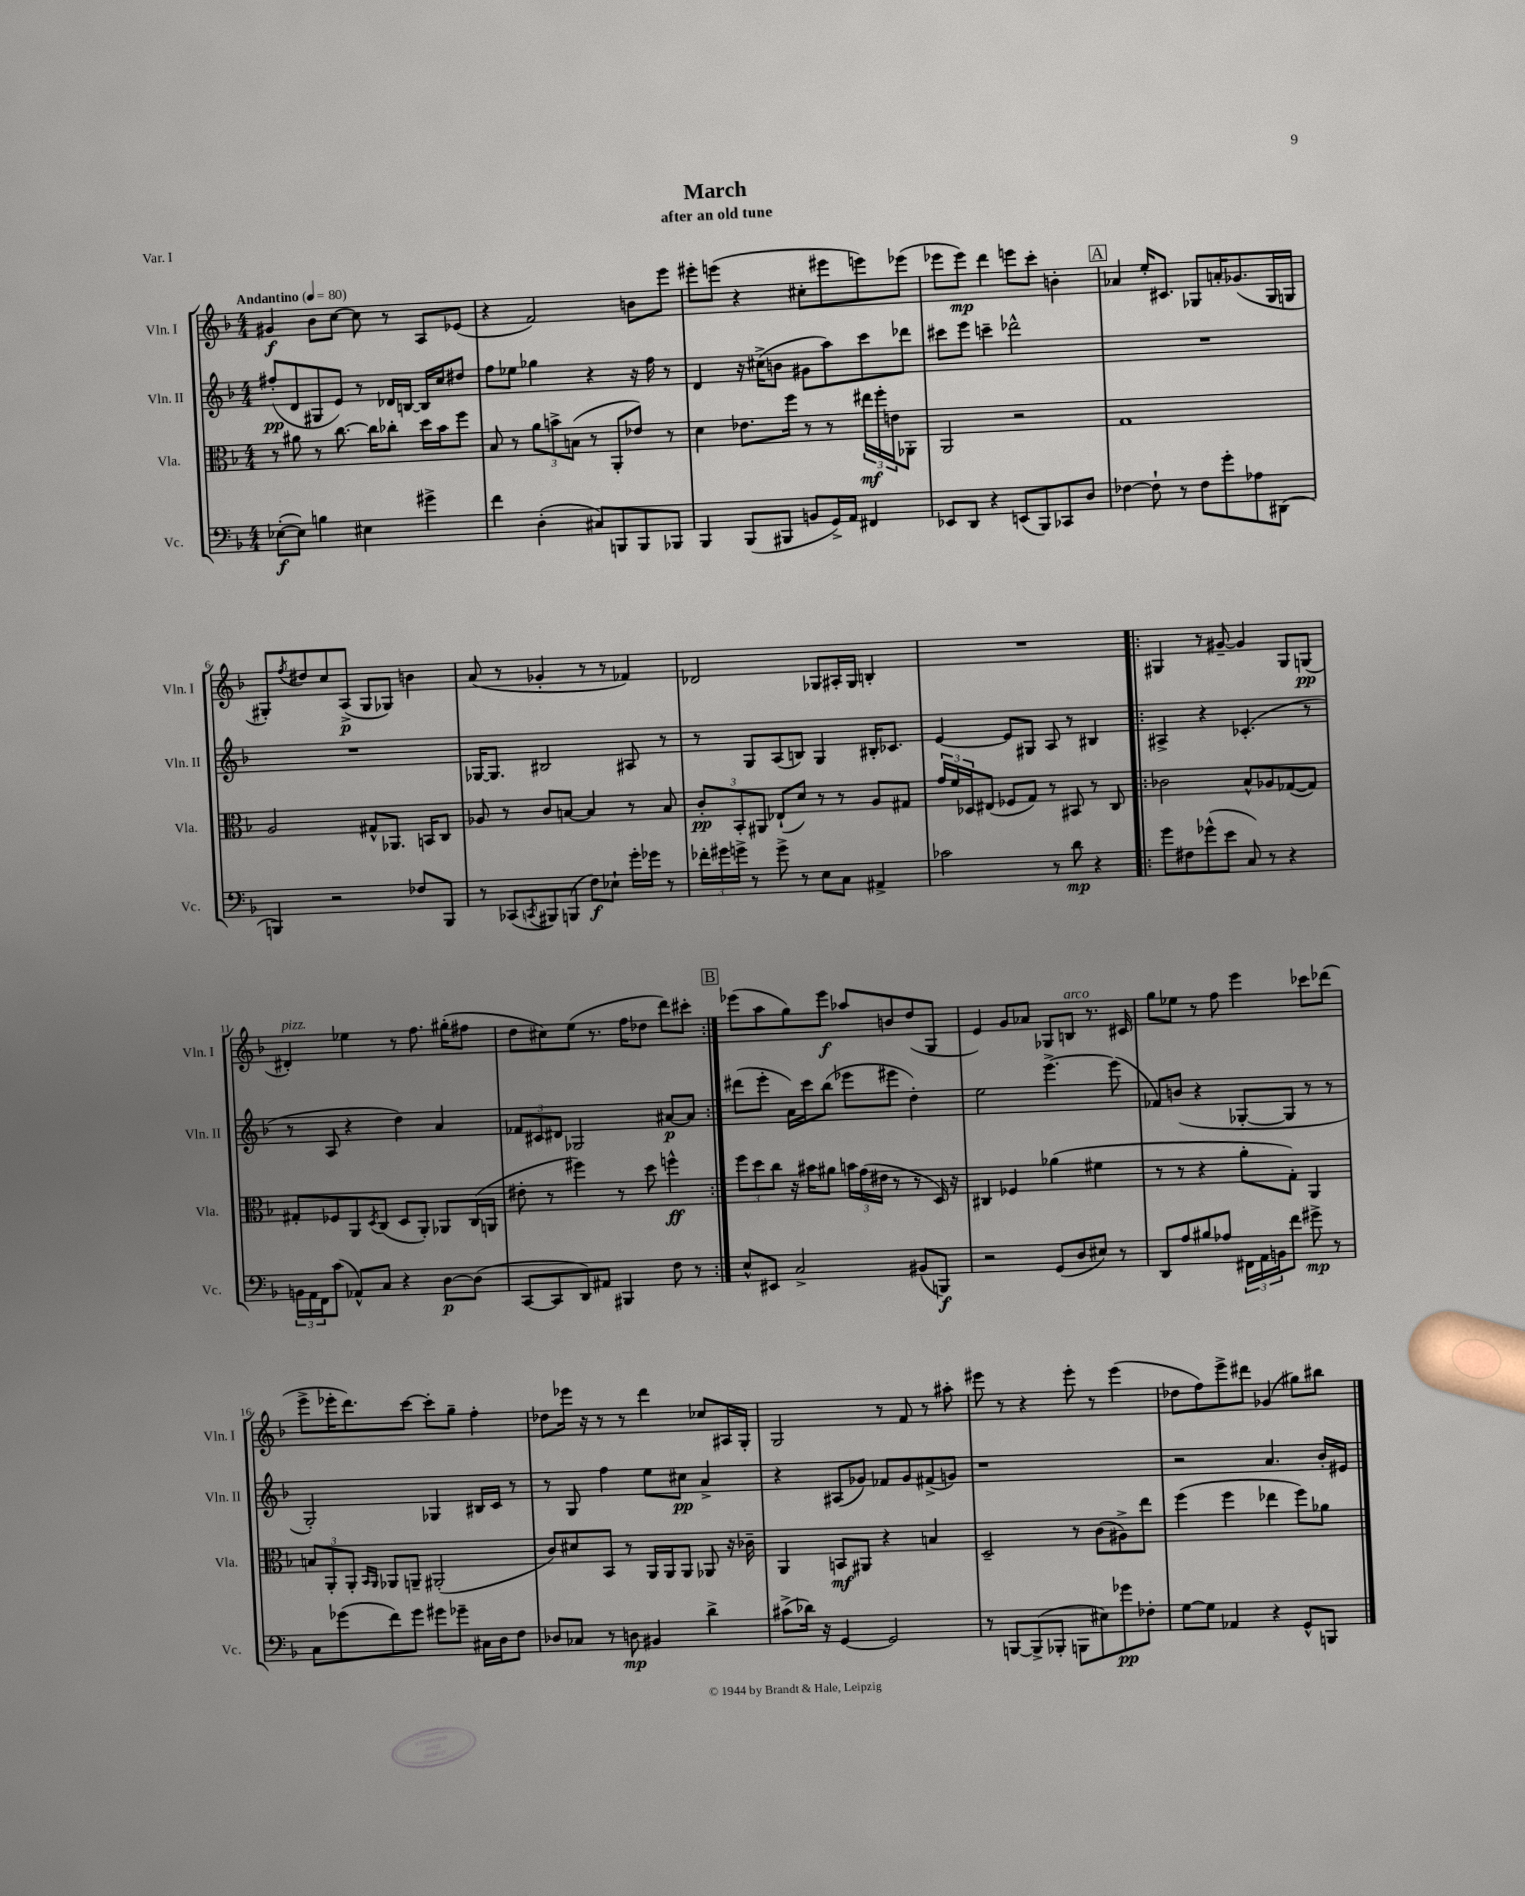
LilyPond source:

\header { title = "March" subtitle = "after an old tune" piece = "Var. I" }
<<
\new StaffGroup <<
\new Staff = "s0" \with { instrumentName = "Vln. I" shortInstrumentName = "Vln. I" } {
    \clef treble \key f \major \numericTimeSignature \time 4/4 \tempo "Andantino" 4 = 80
    gis'4\f bes'8 c''8~ c''8 r8 a8 ees'8( |
    r4 f'2) b'8 e'''8 |
    eis'''8-. e'''8( r4 cis''8-. eis'''8 e'''8) ees'''8( |
    ees'''8 ees'''8\mp) d'''4 e'''8 c'''8-. b'4-. |
    \mark \markup { \box "A" } aes'4 e''16-. cis'8. ges8 a'16-. ges'8.( ges16 g16 |
    gis8-.) \acciaccatura { f''8 } dis''8 c''8 a8->\p( gis8 ges8) b'4 |
    a'8( r8 ges'4-. r8 r8 fes'4) |
    des'2 ges8 ais16-. ges16 b4-. |
    R1 |
    \repeat volta 2 { gis4 r8 gis'8~-- gis'4 gis8 g8\pp( |
    dis'4-.^\markup { \italic "pizz." }) ees''4 r8 f''8. gis''16-.( fis''8 |
    d''8 cis''8) e''8( r8. f''16 des''8 d'''8) cis'''8-. | }
    \mark \markup { \box "B" } ees'''8( a''8 g''8) ees'''8\f aes''8 b'8 d''8( g8 |
    e'4) g'8 aes'8 ges8 b8^\markup { \italic "arco" } r8. cis'16 |
    g''8 ees''8 r8 f''8 e'''4 ces'''8 des'''8( |
    e'''8-> ees'''16-. d'''8.) c'''8~ c'''8-. g''8-- f''4-. |
    des''8 ees'''16 r16 r8 r8 d'''4 ces''8 ais16 g16-. |
    g2 r8 f'8 r8 ais''8-. |
    eis'''8 r8 r4 eis'''8-. r8 eis'''4( |
    des''8 f''8) e'''8-> dis'''8 ges'4( gis''8) bis''8 \bar "|." |
}
\new Staff = "s1" \with { instrumentName = "Vln. II" shortInstrumentName = "Vln. II" } {
    \clef treble \key f \major \numericTimeSignature \time 4/4
    fis''8-.\pp( d'8 gis8 e'8) r8 des'16 b16~ b16 c''16 dis''8 |
    f''8 ees''8 ges''4 r4 r16 f''16 r8 |
    d'4 r16 cis''16->( b'8 gis'8 a''8) c'''8 des'''8 |
    cis'''8 e'''8 c'''4-- des'''2-^ |
    \mark \markup { \box "A" } R1 |
    R1 |
    ges16~ ges8. bis2 ais8 r8 |
    r8 g8 a8( b8) g4 bis16-. ces'8. |
    e'4~ e'8 gis8 a8 r8 bis4 |
    \repeat volta 2 { ais4-> r4 ces'4.-.( r8 |
    r8 a8 r4 d''4) a'4 |
    \tuplet 3/2 { fes'8 cis'8 dis'8 } ges2 ais'8~\p ais'8 | }
    \mark \markup { \box "B" } dis'''8( e'''8-. a'16) c'''16 bes''8( ees'''8 eis'''8 d''4-.) |
    e''2 e'''4.~-> e'''8( |
    fes'8) b'8( r4 ges8~-. ges8 r8 r8 |
    g2-.) ges4 bis16 c'16 r8 |
    r8 g8 f''4 e''8 cis''8\pp a'4-> |
    r4 ais8( ges'8) fes'8 ges'8 fis'8->( g'8) |
    r1 |
    r2 a'4. bes'16-. eis'16 \bar "|." |
}
\new Staff = "s2" \with { instrumentName = "Vla." shortInstrumentName = "Vla." } {
    \clef alto \key f \major \numericTimeSignature \time 4/4
    r8 ais'8 r8 c''8.~ c''16 ces''8-. d''16 bes'16 f''8 |
    bes8 r8 \tuplet 3/2 { a'8 b'8-> b8( } r8 a,8-. ees'8) r8 |
    d'4 ees'8. f''16 r8 r8 \tuplet 3/2 { eis''16\mf f''16-. e'16 } aes,8-. |
    a,2 r2 |
    \mark \markup { \box "A" } g1 |
    a2 gis8-^ aes,8. b,16 c8 |
    aes8 r8 c'8 b8~ b4 r8 b8 |
    \tuplet 3/2 { c'8-.\pp bes,8-. ais,8 } ees8-!( d'8) r8 r8 a8 gis8 |
    \tuplet 3/2 { g'16 f'16 des16 } eis8( fes8 g8) r8 bis,8 r8 c8 |
    \repeat volta 2 { ces'2 bes8-^ aes8 ges8~( ges8) |
    gis8-. fes8 a,8 \acciaccatura { d8 } c8( d8 a,8-.) aes,8 c16( a,16 |
    eis'8-. r8 fis''4) r8 d''8 f''4-^\ff | }
    \mark \markup { \box "B" } \tuplet 3/2 { f''8 d''8 c''8 } r16 bis'16 ais'8 \tuplet 3/2 { b'16 g'16( eis'16 } r8 r8 d16) r16 |
    cis4 fes4 aes'4( fis'4 |
    r8 r8 r4 a'8-. g8-.) a,4 |
    \tuplet 3/2 { b8 a,8-. a,8-. } \grace { bes,16 a,16 } aes,8 a,8-- ais,2-.( |
    c'8) dis'8 bes,8 r8 a,16 a,16 a,8 aes,8 r16 ces'16-- |
    a,4 b,8\mf ais,8 r4 b4 |
    d2-- r8 c'8( ais8->) e''8 |
    f''4( f''4 ees''4 f''8) aes'8 \bar "|." |
}
\new Staff = "s3" \with { instrumentName = "Vc." shortInstrumentName = "Vc." } {
    \clef bass \key f \major \numericTimeSignature \time 4/4
    ees8~-.\f( ees8) b4 eis4 gis'4-> |
    f'4 d4-.( cis8) b,,8 b,,8 bes,,8 |
    bes,,4 bes,,8( bis,,8 b,8 g,16->) a,16 fis,4 |
    ees,8 d,8 r4 e,8( bes,,8) ces,8 d8 |
    \mark \markup { \box "A" } fes4~ fes8-! r8 fes8 g'8-. aes8 dis,8( |
    b,,4) r2 fes8 b,,8 |
    r8 ces,8( \acciaccatura { c,8 } bis,,8) b,,8( f8\f) ees8-! g'16-. ges'16 r8 |
    \tuplet 3/2 { fes'16-. gis'16 g'16-> } r8 g'8-> r8 e8 c8 ais,4-> |
    ces'2 r8 d'8\mp r4 |
    \repeat volta 2 { g'8 fis8 ges'8-^( e'8 c8) r8 r4 |
    \tuplet 3/2 { b,16 a,16 f,16 } c'8( aes,8-^) c8 r4 d8~\p d8( |
    c,8~ c,8 d,8) ais,8 bis,,4 f8 r8 | }
    \mark \markup { \box "B" } e8-^ eis,8 c2-> bis,8( b,,8\f) |
    r2 g,8( d8 eis8) r8 |
    d,8 a8 bis8 aes8 \tuplet 3/2 { fis,16 a,16 b,16 } f'8 gis'8->\mp r8 |
    c8 ges'8( f'8) ges'8 gis'8 ges'8-- cis16 d16 f8 |
    des8 ces8 r8 d8\mp bis,4 d'4-> |
    cis'8->( des'16) r16 g,4~ g,2 |
    r8 b,,8~ b,,8->( bes,,8-. b,,8 eis8) ges'8\pp fes8-. |
    g8~ g8 aes,4 r4 g,8-^ b,,8 \bar "|." |
}
>>
>>
